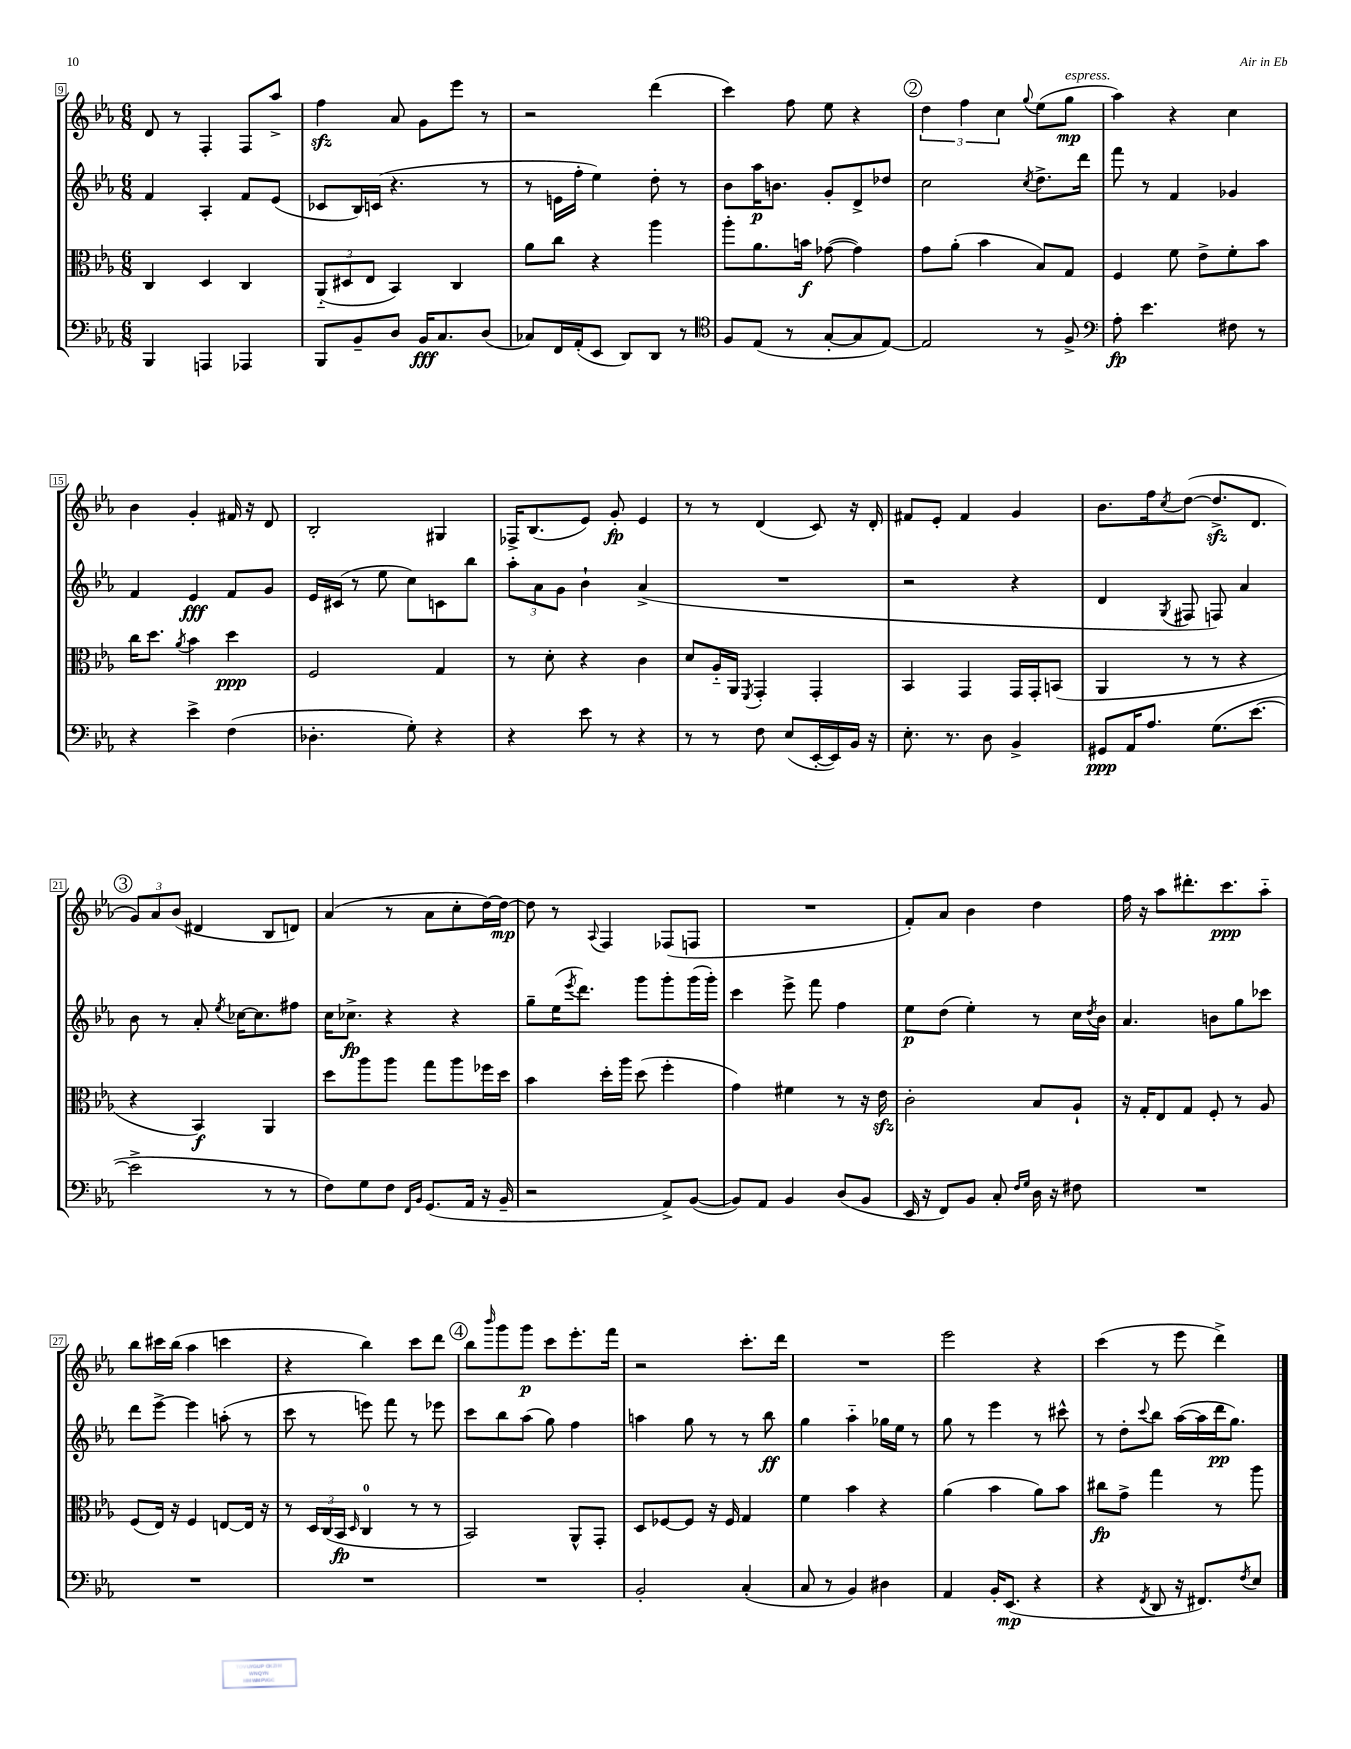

**kern	**kern	**kern	**kern
*staff4	*staff3	*staff2	*staff1
*clefF4	*clefC3	*clefG2	*clefG2
*k[b-e-a-]	*k[b-e-a-]	*k[b-e-a-]	*k[b-e-a-]
*M6/8	*M6/8	*M6/8	*M6/8
4BBB-/	4C/	4f/	8d/
.	.	.	8r
4AAA/	4D/	4A-'/	4F'/
4AAA-/	4C/	8f/L	8F/L
.	.	(8e-/J	8aa-^/J
=	=	=	=
8BBB-/L	(12AA-'~/L	8c-/L	4ff\
.	12D#/	.	.
8BB-~/	.	16B-/L)	.
.	12E-/J	.	.
.	.	(16c/JJ	.
8D/J	4BB-/)	4.r	8a-/
16BB-/LK	.	.	8g\L
8.C/	.	.	.
.	4C/	.	8eee-\J
(8D/J	.	8r	8r
=	=	=	=
8C-/L)	8a-\L	8r	2r
16FF/L	8cc\J	16e\LL	.
(16AA-'/J	.	16ff'\JJ	.
8EE-/J	4r	4ee-\)	.
8DD/L)	.	.	.
8DD/J	4aa-\	8dd'\	(4ddd\
8r	.	8r	.
=	=	=	=
*clefC4	*	*	*
8F/L	8aa-'\L	8b-\L	4ccc\)
(8E-/J	8.a-\	16aa-\K	.
.	.	8.b\J	.
8r	.	.	8ff\
.	16b\Jk	.	.
[8G'/L	([8g-\	8g'/L	8ee-\
8G/]	4g-\])	8d^/	4r
[8E-/J)	.	8dd-/J	.
=	=	=	=
2E-/]	8g\L	2cc\	6dd\
.	(8a-'\J	.	.
.	.	.	6ff\
.	4b-\	.	.
.	.	.	6cc\
.	.	8qcc/	8qqgg/
8r	8B-/L)	8.dd^\L	(8ee-\L
8F^/	8G/J	.	8gg\J
.	.	16ddd\Jk	.
=	=	=	=
*clefF4	*	*	*
8A-'\	4F/	8fff\	4aa-\)
4.e-\	.	8r	.
.	8f\	4f/	4r
.	8e-^\L	.	.
8F#\	8f'\	4g-/	4cc\
8r	8b-\J	.	.
=	=	=	=
4r	16cc\LK	4f/	4b-\
.	8.dd\J	.	.
.	8qa-/	.	.
4e-^\	4b-\	4e-/	4g'/
(4F\	4dd\	8f/L	16f#/
.	.	.	16r
.	.	8g/J	8d/
=	=	=	=
4.D-'\	2F/	16e-/LL	2B-'/
.	.	(16c#/JJ	.
.	.	8r	.
.	.	8ee-\	.
8G'\)	.	8cc\L)	.
4r	4G/	8c\	4G#/
.	.	8bb-\J	.
=	=	=	=
4r	8r	12aa-'\L	16F-^/LK
.	.	.	(8.B-/
.	.	12a-\	.
.	8d'\	.	.
.	.	12g\J	.
8e-\	4r	4b-`\	8e-/J)
8r	.	.	8g'/
4r	4c\	(4a-^/	4e-/
=	=	=	=
8r	8d/L	2.r	8r
8r	16A-'~/L	.	8r
.	16AA-/JJ	.	.
.	8qFF/	.	.
8F\	4GG'/	.	(4d/
(8E-/L	.	.	.
[16EE-'/L	4GG'/	.	8c/)
16EE-/])	.	.	.
16BB-/JJ	.	.	16r
16r	.	.	16d'/
=	=	=	=
8.E-'\	4BB-/	2r	8f#/L
.	.	.	8e-'/J
8.r	.	.	.
.	4GG/	.	4f#/
8D\	.	.	.
4BB-^/	16GG/LL	4r	4g/
.	16GG'/J	.	.
.	(8BB/J	.	.
=	=	=	=
8GG#/L	4AA-/	4d/	8.b-\L
16AA-/K	.	.	.
8.A-/J	.	.	16ff\k
.	.	8qG/	8qcc/
.	8r	8F#/	([8dd\J
(8.G\L	8r	8F/)	8.dd^/]L
.	4r	4a-/	.
[8.e-\J	.	.	8.d/J
=	=	=	=
2e-^\]	4r	8b-\	12g/L)
.	.	.	12a-/
.	.	8r	.
.	.	.	(12b-/J
.	4BB-/)	8a-'/	4d#/
.	.	8qee-/	.
.	.	[16cc-\LK	.
.	.	8.cc-\]	.
8r	4AA-/	.	8B-/L
8r	.	8ff#\J	8d/J)
=	=	=	=
8F\L)	8dd\L	16cc\LK	(4a-/
.	.	8.cc-^\J	.
8G\	8aa-\	.	.
8F\J	8aa-\J	4r	8r
16qqFF/LL	.	.	.
16qqBB-/JJ	.	.	.
(8.GG/L	8gg\L	.	8a-\L
.	8aa-\	4r	8cc'\
16AA-/Jk	.	.	.
16r	16ff-\L	.	[16dd\L)
16BB-~/	16dd\JJ	.	16dd\_JJ
=	=	=	=
2r	4b-\	8gg~\L	8dd\]
.	.	(16ee-\K	8r
.	.	8qeee-/	.
.	.	8.ddd\J)	.
.	.	.	8qqA-/
.	16dd'\LL	.	4F/
.	16aa-\JJ	.	.
.	(8dd\	8ggg\L	.
8AA-^/L)	4ff'\	8ggg'\	(8F-/L
([8BB-/J	.	(16ggg\L	8F/J
.	.	16ggg'\JJ)	.
=	=	=	=
8BB-/]L)	4g\)	4ccc\	2.r
8AA-/J	.	.	.
4BB-/	4f#\	8eee-^\	.
.	.	8fff\	.
(8D/L	8r	4ff\	.
8BB-/J	16r	.	.
.	16e-\	.	.
=	=	=	=
16EE-/	2c'\	8ee-\L	8f'/L)
16r	.	.	.
8FF/L)	.	(8dd\J	8a-/J
8BB-/J	.	4ee-'\)	4b-\
8C'/	.	.	.
16qqF/LL	.	.	.
16qqG/JJ	.	.	.
16D\	8B-/L	8r	4dd\
16r	.	.	.
8F#\	8A-`/J	16cc\LL	.
.	.	8qdd/	.
.	.	16b-\JJ	.
=	=	=	=
2.r	16r	4.a-/	16ff\
.	16G'/LK	.	16r
.	8E-/	.	8aa-\L
.	8G/J	.	8.ddd#'\
.	8F'/	8b\L	.
.	.	.	8.ccc\
.	8r	8gg\	.
.	8A-/	8ccc-\J	8aa-'~\J
=	=	=	=
2.r	(8F/L	8ddd\L	8bb-\L
.	16E-/Jk)	[8eee-^\J	16ccc#\L
.	16r	.	(16bb-\JJ
.	4F/	4eee-\]	4aa-\
.	[8E/L	(8aa'\	4ccc\
.	16E/]Jk	8r	.
.	16r	.	.
=	=	=	=
2.r	8r	8ccc\	4r
.	24D/LL	8r	.
.	(24C/	.	.
.	24BB-/JJ	.	.
.	16qqD/	.	.
.	4C/	8eee\)	4bb-\)
.	.	8fff\	.
.	8r	8r	8ccc\L
.	8r	8eee-\	8ddd\J
=	=	=	=
2.r	2BB-/)	8ccc\L	8bb-\L
.	.	.	16qqbbb-/
.	.	8bb-\	8ggg\
.	.	(8aa-\J	8ggg\J
.	.	8gg\)	8ccc\L
.	8AA-^^/L	4ff\	8.eee-'\
.	8GG'/J	.	.
.	.	.	16fff\Jk
=	=	=	=
2BB-'/	8D/L	4aa\	2r
.	[8F-/	.	.
.	8F-/]J	8gg\	.
.	16r	8r	.
.	16F-/	.	.
(4C'/	4G/	8r	8.ccc'\L
.	.	8bb-\	.
.	.	.	16ddd\Jk
=	=	=	=
8C/	4f\	4gg\	2.r
8r	.	.	.
4BB-/)	4b-\	4aa-'~\	.
4D#\	4r	16gg-\LL	.
.	.	16ee-\JJ	.
.	.	8r	.
=	=	=	=
4AA-/	(4a-\	8gg\	2eee-\
.	.	8r	.
16BB-'/LK	4b-\	4eee-\	.
(8.EE-/J	.	.	.
4r	8a-\L)	8r	4r
.	8b-\J	8ccc#^^\	.
=	=	=	=
4r	8cc#\L	8r	(4ccc\
.	8g^\J	8dd'\L	.
8qFF/	.	8qqccc/	.
8DD/	4gg\	8bb-\J	8r
16r	.	([16aa-\LL	8eee-\
8.FF#/L)	.	16aa-\]	.
.	8r	16ddd\J	4ddd^\)
.	.	8.gg\J)	.
8qF/	.	.	.
8E-/J	8aa-\	.	.
==	==	==	==
*-	*-	*-	*-
